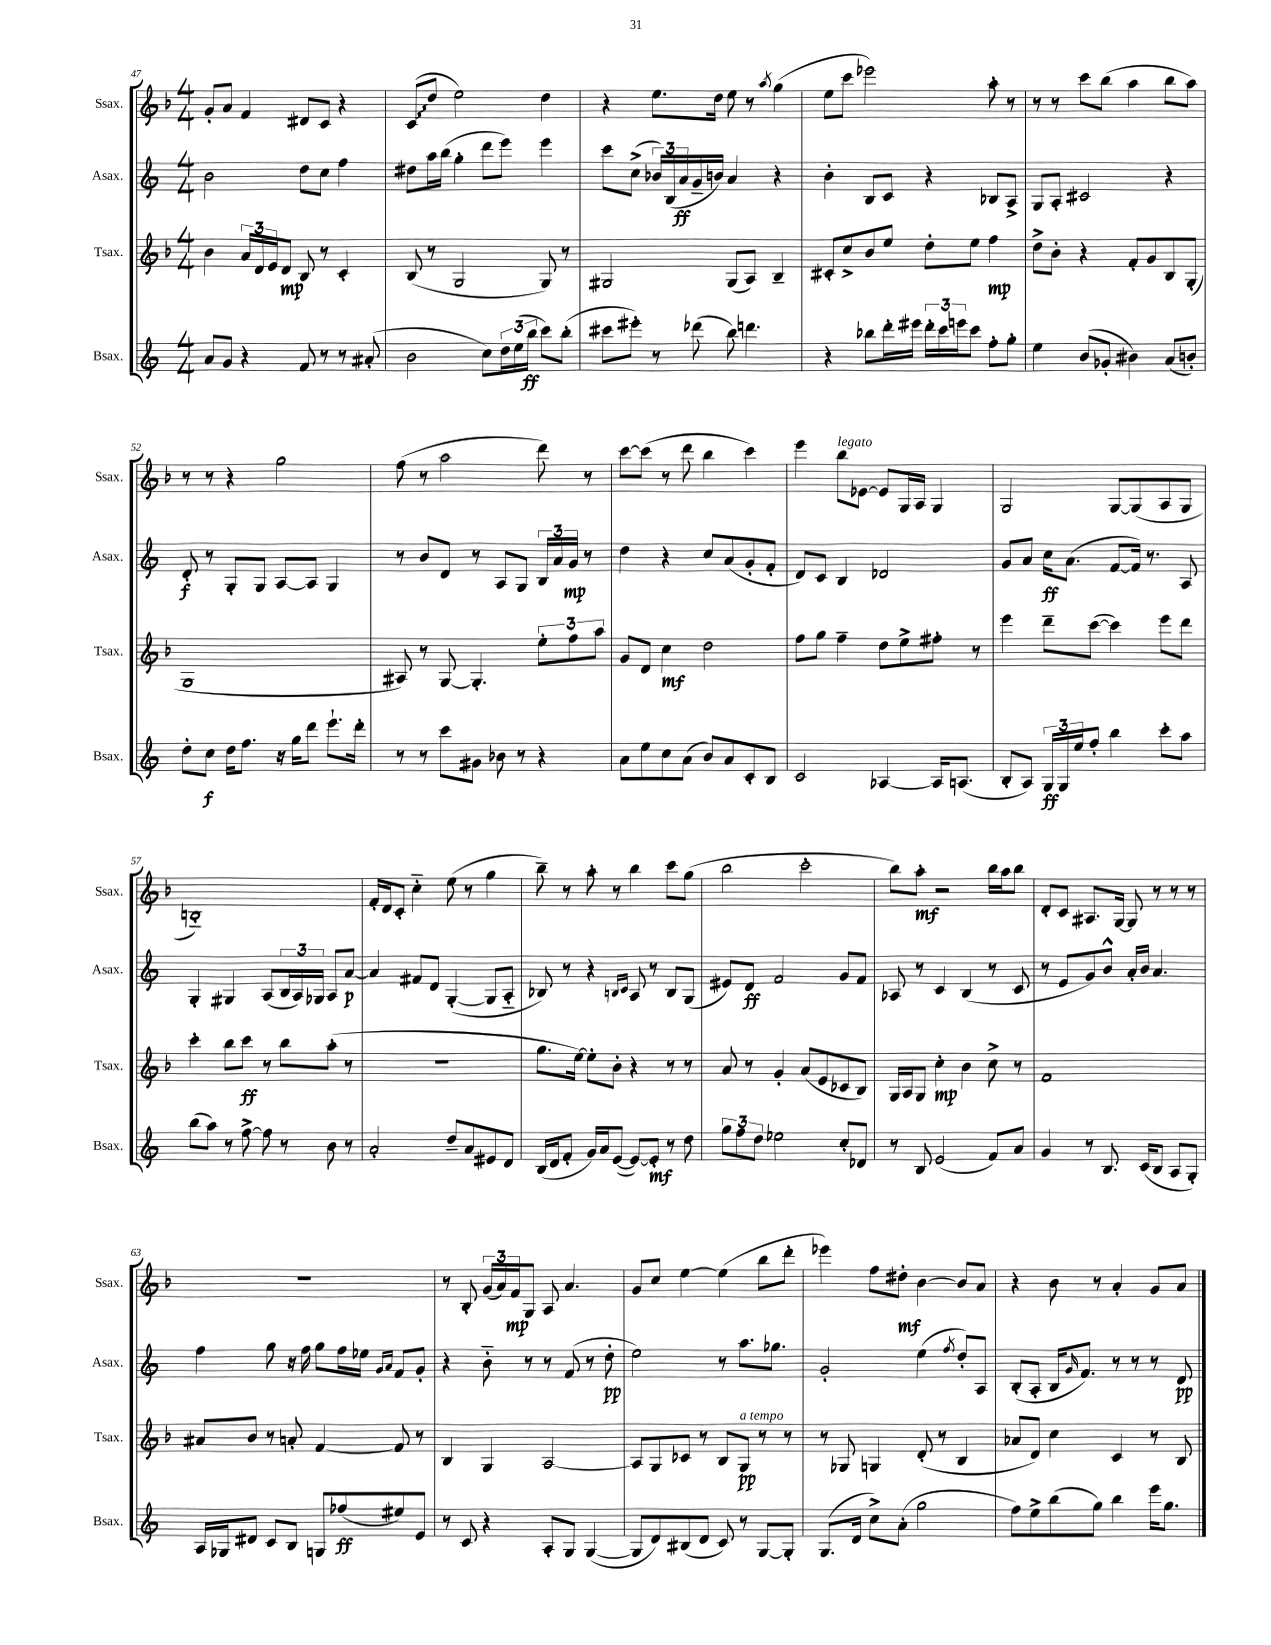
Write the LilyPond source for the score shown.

<<
\new StaffGroup <<
\new Staff = "s0" \with { instrumentName = "Ssax." shortInstrumentName = "Ssax." } {
    \clef treble \key f \major \numericTimeSignature \time 4/4
    g'8-. a'8 f'4 dis'8 c'8 r4 |
    \once \override Glissando.style = #'zigzag c'8\glissando( d''8 e''2) d''4 |
    r4 e''8. d''16 e''8 r8 \acciaccatura { a''8 } g''4( |
    e''8 c'''8 ees'''2) a''8-. r8 |
    r8 r8 c'''8 bes''8( a''4 bes''8 a''8) |
    r8 r8 r4 g''2 |
    f''8( r8 a''2 d'''8) r8 |
    c'''8~ c'''8( r8 d'''8 bes''4 c'''4) |
    e'''4 bes''8^\markup { \italic "legato" } ees'8~ ees'8 g16 a16 g4 |
    g2 g8~ g8( a8 g8 |
    b1-_) |
    f'16-. d'16 c'8-. c''4-_ e''8( r8 g''4 |
    bes''8--) r8 a''8-. r8 bes''4 c'''8 g''8( |
    bes''2 c'''2-. |
    bes''8) a''8-.\mf r2 bes''16 a''16 bes''8 |
    d'8-. c'8 ais8. g16~ g8 r8 r8 r8 |
    R1 |
    r8 bes8-. \tuplet 3/2 { g'16( a'16) f'16\mp } g8 a8 a'4. |
    g'8 c''8 e''4~ e''4( bes''8 d'''8-. |
    ees'''4) f''8 dis''8-.\mf bes'4~ bes'8 a'8 |
    r4 bes'8 r8 a'4-. g'8 a'8 \bar "|." |
}
\new Staff = "s1" \with { instrumentName = "Asax." shortInstrumentName = "Asax." } {
    \clef treble \key c \major \numericTimeSignature \time 4/4
    b'2 d''8 c''8 f''4 |
    dis''8 a''16 b''16( g''4-. d'''8 e'''8) e'''4 |
    c'''8 c''8->( \tuplet 3/2 { bes'16) b16( a'16\ff } g'16-- b'16) a'4 r4 |
    b'4-. b8 c'8 r4 bes8 a8-> |
    g8 a8-. cis'2 r4 |
    d'8-.\f r8 g8-. g8 a8~ a8 g4 |
    r8 b'8 d'8 r8 a8 g8 \tuplet 3/2 { b16 a'16 g'16\mp } r8 |
    d''4 r4 c''8 a'8( g'8-. f'8-. |
    d'8) c'8 b4 des'2 |
    g'8 a'8 c''16\ff a'8.( f'8~ f'16) r8. a8 |
    g4-. gis4 a8( \tuplet 3/2 { b16 a16) ges16 } a8 a'8~\p |
    a'4 fis'8 d'8 g4~-.( g8 a8-_ |
    bes8) r8 r4 \grace { b16 c'16 } a8 r8 b8 g8( |
    eis'8) d'8\ff f'2 g'8 f'8 |
    aes8 r8 c'4 b4( r8 c'8 |
    r8 e'8 g'8) b'8-^ a'16-. b'16 a'4. |
    f''4 g''8 r16 f''16 g''8 f''16 ees''16 \grace { g'16 a'16 } f'8 g'8-. |
    r4 b'8-_ r8 r8 f'8( r8 d''8-.\pp |
    e''2) r8 a''8. ges''8. |
    g'2-. e''4( \acciaccatura { f''8 } d''8-.) a8 |
    b8-.( a8-. b16 \grace { g'16 } f'8.) r8 r8 r8 d'8\pp \bar "|." |
}
\new Staff = "s2" \with { instrumentName = "Tsax." shortInstrumentName = "Tsax." } {
    \clef treble \key f \major \numericTimeSignature \time 4/4
    bes'4 \tuplet 3/2 { a'16 d'16 e'16 } d'8\mp bes8 r8 c'4-. |
    bes8( r8 g2 g8) r8 |
    gis2 gis8( a8) bes4-- |
    cis'8-. c''8-> bes'8 e''8 d''8-. e''8 f''4\mp |
    d''8-> bes'8-. r4 f'8-. g'8 bes8 g8-.( |
    g1 |
    ais8) r8 g8~ g4.-. \tuplet 3/2 { e''8-. f''8 a''8 } |
    g'8 d'8 c''4\mf d''2 |
    f''8 g''8 f''4-- d''8 e''8-> fis''8-. r8 |
    e'''4 d'''8-- c'''8~( c'''4) e'''8 d'''8 |
    c'''4-. bes''8 c'''8\ff r8 bes''8 a''8-.( r8 |
    R1 |
    g''8. e''16~) e''8-. bes'8-. r4 r8 r8 |
    a'8 r8 g'4-. a'8( e'8 ces'8 bes8) |
    g16 a16 g8 c''4-.\mp bes'4 c''8-> r8 |
    f'1 |
    ais'8 bes'8 r8 a'8-. f'4~ f'8 r8 |
    bes4 g4 a2~ |
    a8 g8 ces'8 r8 bes8 g8\pp^\markup { \italic "a tempo" } r8 r8 |
    r8 ges8 g4 d'8-.( r8 bes4 |
    aes'8 d'8) c''4 c'4 r8 bes8 \bar "|." |
}
\new Staff = "s3" \with { instrumentName = "Bsax." shortInstrumentName = "Bsax." } {
    \clef treble \key c \major \numericTimeSignature \time 4/4
    a'8 g'8 r4 f'8 r8 r8 ais'8-.( |
    b'2 c''8) \tuplet 3/2 { d''16 e''16( b''16\ff } c'''8) b''8-.( |
    cis'''8 eis'''8-.) r8 des'''8( b''8) d'''4. |
    r4 bes''8 d'''16-. eis'''16 \tuplet 3/2 { d'''16-. c'''16 e'''16 } c'''8 f''8-. g''8-. |
    e''4 b'8( ges'8-. bis'4) a'8( b'8-.) |
    d''8-. c''8\f d''16 f''8. r16 g''16 d'''8 e'''8.-! d'''16-. |
    r8 r8 c'''8 gis'8 bes'8 r8 r4 |
    a'8 e''8 c''8 a'8( b'8) a'8 c'8-. b8 |
    c'2 aes4~ aes16 a8.( |
    b8-. a8) \tuplet 3/2 { g16\ff g16 e''16 } f''8-. b''4 c'''8-. a''8 |
    b''8( a''8) r8 f''8~-> f''8 r8 b'8 r8 |
    a'2-. d''8-- a'8 eis'8 d'8 |
    b16( d'16 f'8-. g'16) a'16 e'8~( e'8~) e'8-.\mf r8 d''8 |
    \tuplet 3/2 { g''8 f''8 d''8 } ees''2 c''8-. des'8 |
    r8 b8 e'2( f'8) a'8 |
    g'4 r8 b8. c'16( b8 a8 g8-.) |
    a16 ges16 dis'8 c'8 b8 g8 fes''8\ff( eis''8) e'8 |
    r8 c'8 r4 a8-. g8 g4~( |
    g8 d'8) bis8( d'8 c'8) r8 g8~ g8-. |
    g8.( d'16 c''8->) a'8-.( g''2 |
    f''8) e''8-> b''8( g''8) b''4 e'''16 g''8. \bar "|." |
}
>>
>>
\layout { \context { \Score currentBarNumber = #47 } }
